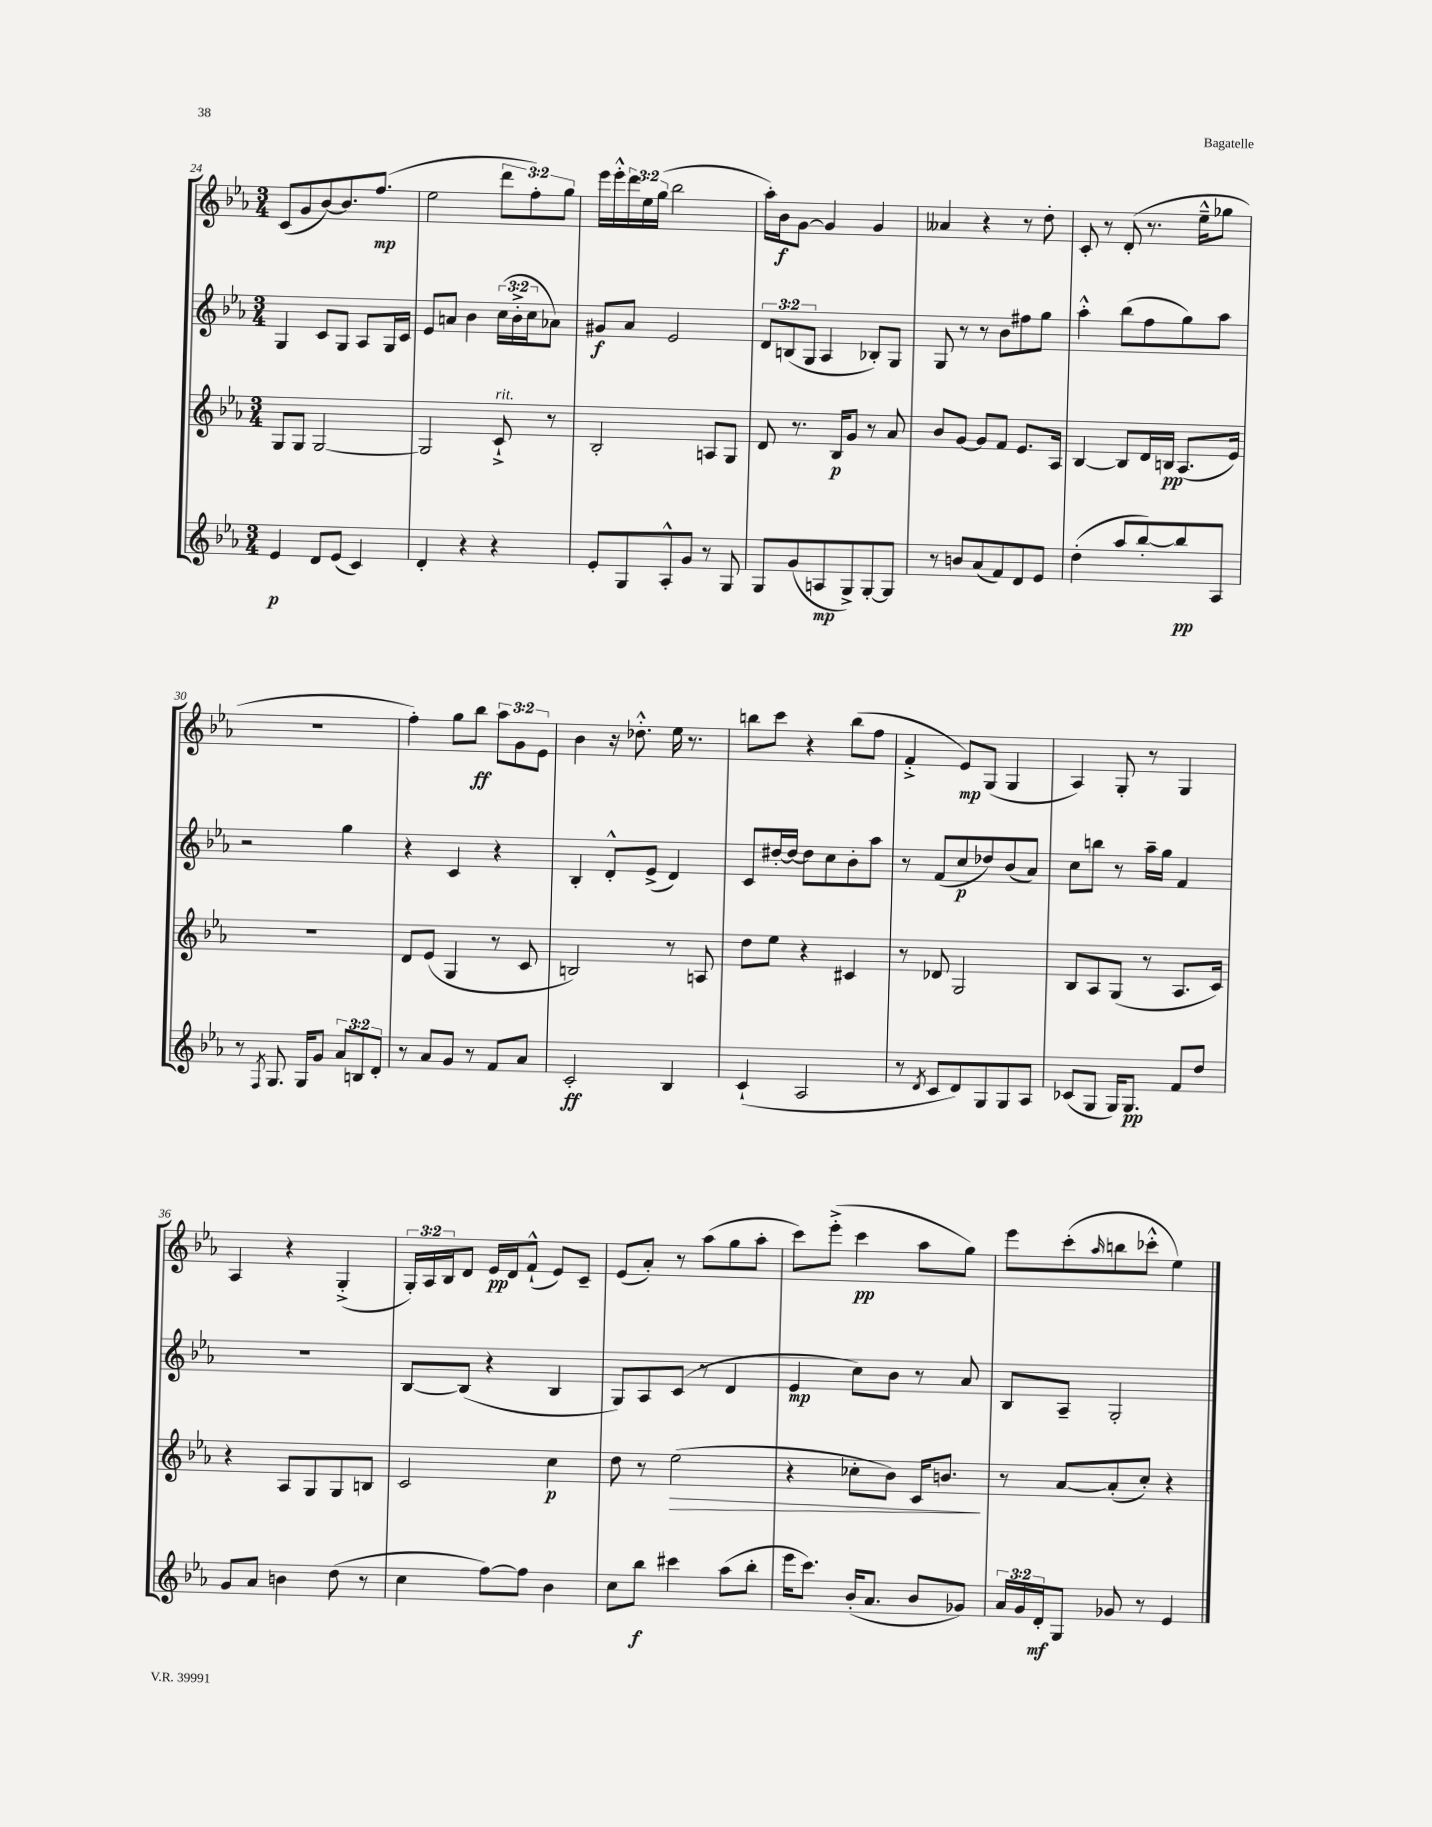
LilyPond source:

<<
\new StaffGroup <<
\new Staff = "s0" {
    \clef treble \key ees \major \numericTimeSignature \time 3/4 \override Staff.TupletNumber.text = #tuplet-number::calc-fraction-text
    c'8( g'8 bes'8~) bes'8. f''8.\mp( |
    ees''2 \tuplet 3/2 { d'''8 f''8-.) g''8 } |
    ees'''16 ees'''16-.-^ \tuplet 3/2 { d'''16 ees''16 g''16( } bes''2 |
    aes''16-.) bes'16\f g'8~ g'4 g'4 |
    aeses'4 r4 r8 d''8-. |
    c'8-. r8 d'8-.( r8. ees''16---^ ges''8 |
    R2. |
    f''4-.) g''8 bes''8\ff \tuplet 3/2 { aes''8 g'8 ees'8 } |
    bes'4 r16 des''8.-.-^ ees''16 r8. |
    b''8 c'''8 r4 b''8( f''8 |
    f'4-.-> ees'8\mp) g8( g4 |
    aes4) g8-. r8 g4 |
    aes4 r4 g4-.->( |
    \tuplet 3/2 { g16-.) aes16 bes16 } d'8 ees'16\pp d'16 f'8-!-^( ees'8) c'8-- |
    ees'8( aes'8-.) r8 aes''8( g''8 aes''8-. |
    c'''8) ees'''8-.->( c'''4\pp aes''8 g''8) |
    ees'''8 c'''8-.( \grace { aes''16 } b''8 ces'''8-.-^ ees''4) \bar "|." |
}
\new Staff = "s1" {
    \clef treble \key ees \major \numericTimeSignature \time 3/4 \override Staff.TupletNumber.text = #tuplet-number::calc-fraction-text
    g4 c'8 g8 aes8 g16 c'16 |
    ees'8 a'8 bes'4 \tuplet 3/2 { c''16( bes'16-.-> c''16 } aes'8) |
    gis'8\f aes'8 ees'2 |
    \tuplet 3/2 { d'8 b8( g8 } aes4 bes8-.) g8 |
    g8 r8 r8 bes'8 fis''8 g''8 |
    aes''4-.-^ bes''8( f''8 g''8) aes''8 |
    r2 g''4 |
    r4 c'4 r4 |
    bes4-. d'8-.-^ ees'8->( d'4) |
    c'8 dis''16~-. dis''16~ dis''8 c''8 bes'8-. aes''8 |
    r8 f'8( c''8\p des''8) bes'8( aes'8) |
    c''8 b''8 r8 aes''16-- g''16 f'4 |
    R2. |
    bes8~ bes8( r4 bes4 |
    g8) aes8 c'8( r8 d'4 |
    ees'4\mp c''8) bes'8 r8 aes'8 |
    bes8 aes8-- g2-. \bar "|." |
}
\new Staff = "s2" {
    \clef treble \key ees \major \numericTimeSignature \time 3/4
    g8 g8 g2~ |
    g2 c'8-!->^\markup { \italic "rit." } r8 |
    bes2-. a8 g8 |
    d'8 r8. bes16\p g'8 r8 aes'8 |
    bes'8 g'8~ g'8 f'8 ees'8. aes16 |
    bes4~ bes8 d'16 b16\pp aes8.( ees'16) |
    R2. |
    d'8 ees'8( g4 r8 c'8 |
    b2) r8 a8 |
    d''8 ees''8 r4 cis'4 |
    r8 des'8 g2 |
    bes8 aes8 g8( r8 aes8. c'16) |
    r4 aes8 g8 g8 b8 |
    c'2 c''4\p |
    d''8 r8 ees''2\>( |
    r4 ces''8-. bes'8) c'16 b'8.\! |
    r8 aes'8~ aes'8-.( c''8-.) r4 \bar "|." |
}
\new Staff = "s3" {
    \clef treble \key ees \major \numericTimeSignature \time 3/4 \override Staff.TupletNumber.text = #tuplet-number::calc-fraction-text
    ees'4\p d'8 ees'8( c'4) |
    d'4-. r4 r4 |
    ees'8-. g8 aes8-.-^ g'8 r8 g8 |
    g8 g'8( a8\mp g8->) g8~-. g8 |
    r8 b'8 aes'8( f'8) d'8 ees'8 |
    d''4-.( aes''8 bes''8~-.) bes''8\pp aes8 |
    r8 \acciaccatura { f8 } g8. g16 g'8 \tuplet 3/2 { aes'8 b8 d'8-. } |
    r8 aes'8 g'8 r8 f'8 aes'8 |
    c'2-.\ff bes4 |
    c'4-!( aes2 |
    r8 \acciaccatura { d'8 } c'8 d'8) g8 g8 aes8 |
    ces'8( g8 g16) g8.\pp f'8 d''8 |
    g'8 aes'8 b'4 d''8( r8 |
    c''4 f''8~) f''8 bes'4 |
    c''8 bes''8\f cis'''4 aes''8( bes''8-. |
    ees'''16 c'''8.) bes'16-.( aes'8. bes'8 ges'8) |
    \tuplet 3/2 { aes'16 g'16 d'16-.\mf } g8 ges'8 r8 ees'4 \bar "|." |
}
>>
>>
\layout { \context { \Score currentBarNumber = #24 } }
